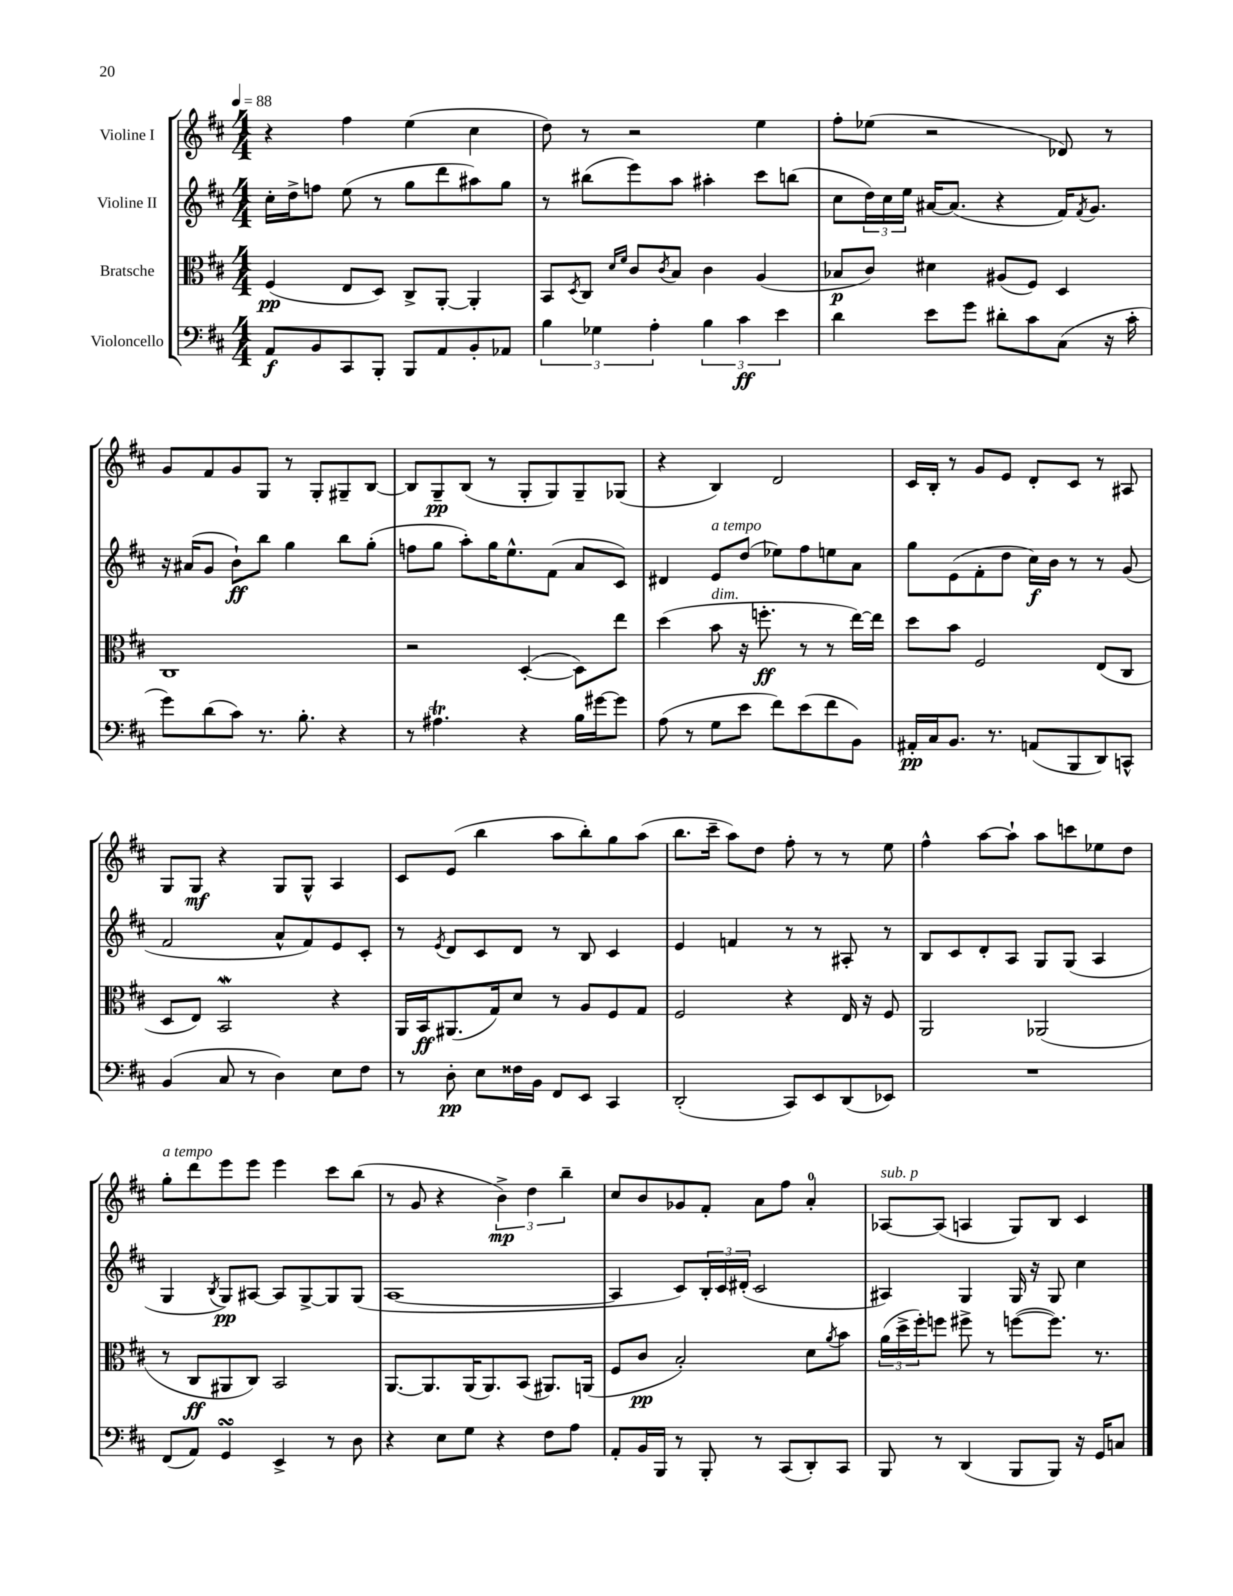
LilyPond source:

<<
\new StaffGroup <<
\new Staff = "s0" \with { instrumentName = "Violine I" } {
    \clef treble \key d \major \numericTimeSignature \time 4/4 \tempo 4 = 88
    r4 fis''4 e''4( cis''4 |
    d''8) r8 r2 e''4 |
    fis''8-. ees''8( r2 des'8) r8 |
    g'8 fis'8 g'8 g8 r8 g8-. gis8-- b8~ |
    b8 g8--\pp b8( r8 g8-. g8) g8-- ges8( |
    r4 b4) d'2 |
    cis'16 b16-. r8 g'8 e'8 d'8-. cis'8 r8 ais8 |
    g8 g8\mf r4 g8 g8-^ a4 |
    cis'8 e'8( b''4 a''8 b''8-.) g''8 a''8( |
    b''8. cis'''16-- a''8) d''8 fis''8-. r8 r8 e''8 |
    fis''4-^ a''8~ a''8-! a''8 c'''8 ees''8 d''8 |
    g''8-.^\markup { \italic "a tempo" } d'''8 e'''8 e'''8 e'''4 cis'''8 b''8( |
    r8 g'8 r4 \tuplet 3/2 { b'4->\mp) d''4 b''4-- } |
    cis''8 b'8 ges'8 fis'8-. a'8 fis''8 a'4-0-. |
    aes8~^\markup { \italic "sub. p" } aes8( a4 g8) b8 cis'4 \bar "|." |
}
\new Staff = "s1" \with { instrumentName = "Violine II" } {
    \clef treble \key d \major \numericTimeSignature \time 4/4
    cis''16-. d''16-> f''8 e''8( r8 g''8 d'''8 ais''8) g''8 |
    r8 bis''8( e'''8) a''8 ais''4-. cis'''8 b''8( |
    cis''8 \tuplet 3/2 { d''16) cis''16 e''16 } ais'16~ ais'8.( r4 fis'16) \acciaccatura { fis'8 } g'8. |
    r16 ais'16( g'8 b'8-!\ff) b''8 g''4 b''8 g''8-.( |
    f''8 g''8 a''8-.) g''16 e''8.-^ fis'8( a'8 cis'8) |
    dis'4 e'8^\markup { \italic "a tempo" } d''8( ees''8) fis''8 e''8 a'8 |
    g''8 e'8( fis'8-. d''8 cis''16\f) b'16 r8 r8 g'8( |
    fis'2 a'8-^ fis'8) e'8 cis'8-. |
    r8 \acciaccatura { e'8 } d'8 cis'8 d'8 r8 b8 cis'4 |
    e'4 f'4 r8 r8 ais8-. r8 |
    b8 cis'8 d'8-. a8 g8 g8( a4 |
    g4 \acciaccatura { b8 } g8\pp) ais8~ ais8 g8~-> g8 g8( |
    a1~ |
    a4 cis'8) \tuplet 3/2 { b16-. cis'16 dis'16-.( } cis'2 |
    ais4) g4 g16 r16 g8 cis''4 \bar "|." |
}
\new Staff = "s2" \with { instrumentName = "Bratsche" } {
    \clef alto \key d \major \numericTimeSignature \time 4/4
    fis4\pp( e8 d8) cis8-> a,8~-. a,4-. |
    b,8 \acciaccatura { d8 } cis8 \grace { d'16 fis'16 } cis'8 \acciaccatura { cis'8 } b8 cis'4 a4( |
    bes8\p cis'8) dis'4 ais8( fis8) d4 |
    cis1 |
    r2 d4~-.( d8) e''8 |
    d''4( b'8^\markup { \italic "dim." } r16 f''8.-.\ff r8 r8 e''16~) e''16 |
    d''8 b'8 fis2 e8( cis8 |
    d8 e8) b,2\mordent r4 |
    a,16 b,16\ff ais,8.( g16) d'8 r8 a8 fis8 g8 |
    fis2 r4 e16 r16 fis8 |
    a,2 aes,2( |
    r8 cis8\ff ais,8 cis8) b,2 |
    a,8.~ a,8. a,16( a,8.) b,8( ais,8.) a,16( |
    fis8 cis'8\pp b2-.) d'8 \acciaccatura { a'8 } b'8 |
    \tuplet 3/2 { a'16( d''16-> fis''16-.) } f''8 fis''8-> r8 f''8~( f''8.) r8. \bar "|." |
}
\new Staff = "s3" \with { instrumentName = "Violoncello" } {
    \clef bass \key d \major \numericTimeSignature \time 4/4
    a,8\f b,8 cis,8 b,,8-. b,,8 a,8 b,8-. aes,8 |
    \tuplet 3/2 { b4 ges4 a4-. } \tuplet 3/2 { b4 cis'4\ff e'4 } |
    d'4 e'8 g'8 dis'8-. cis'8 cis8( r16 cis'16-. |
    g'8) d'8( cis'8) r8. b8.-. r4 |
    r8 ais4.\trill r4 b16 gis'16~ gis'8 |
    a8( r8 g8 e'8 fis'8) e'8( fis'8 b,8) |
    ais,16-.\pp cis16 b,8. r8. a,8( b,,8 d,8) c,8-^ |
    b,4( cis8 r8 d4) e8 fis8 |
    r8 d8-.\pp e8 fisis16 b,16 fis,8 e,8 cis,4 |
    d,2-.( cis,8) e,8 d,8( ees,8) |
    R1 |
    fis,8( a,8) g,4\turn e,4-> r8 d8 |
    r4 e8 g8 r4 fis8 a8 |
    a,8-. b,16 b,,16 r8 b,,8-. r8 cis,8( d,8-.) cis,8 |
    b,,8 r8 d,4( b,,8 b,,8) r16 g,16 c8 \bar "|." |
}
>>
>>
\layout { \context { \Score \remove "Bar_number_engraver" } }
